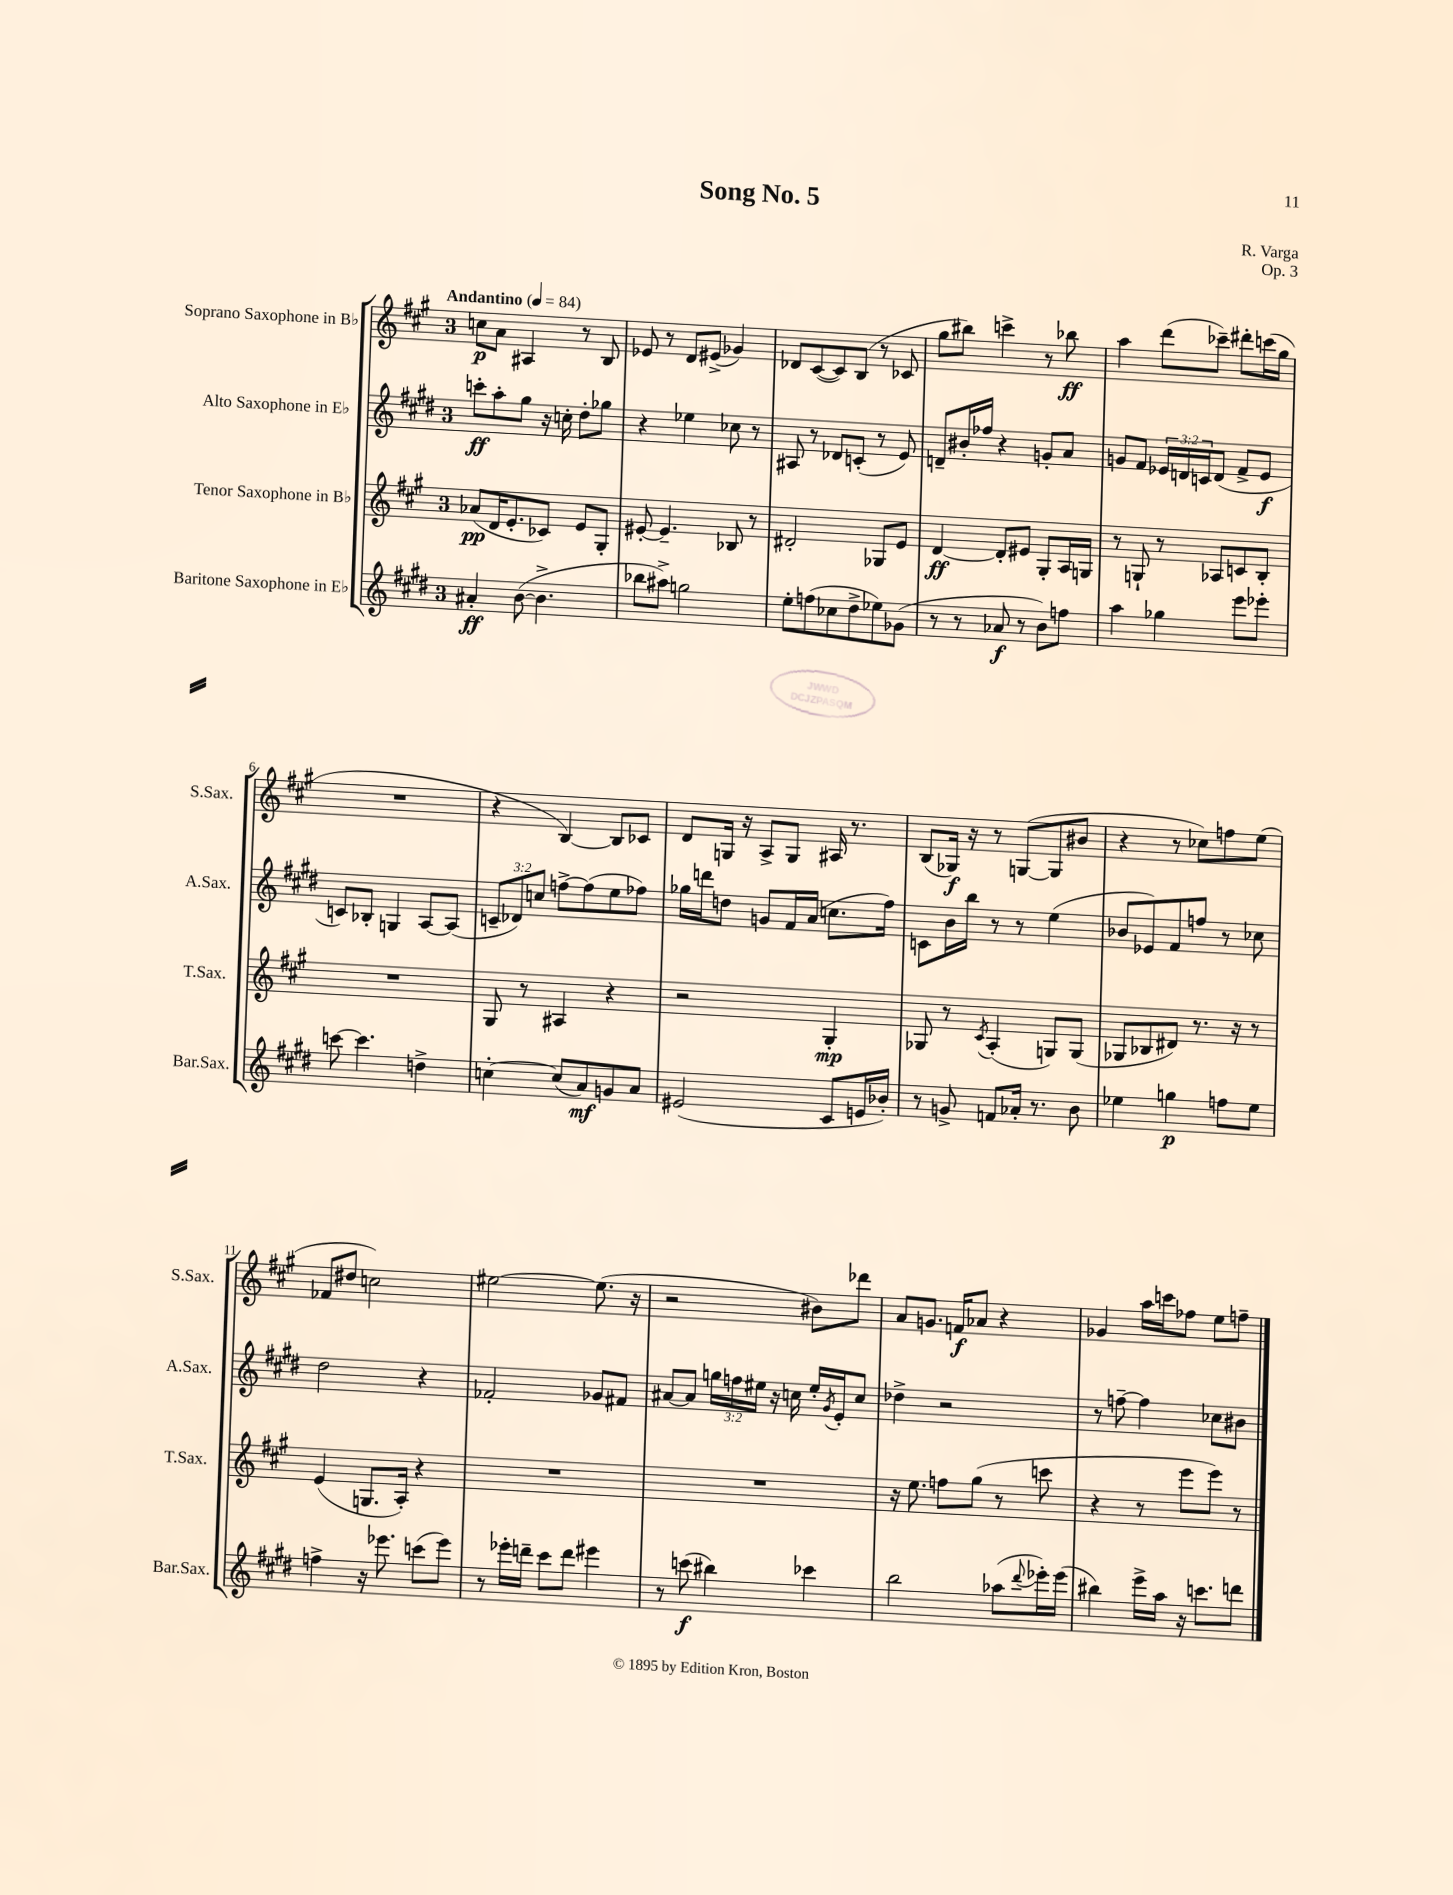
\header { title = "Song No. 5" composer = "R. Varga" opus = "Op. 3" }
<<
\new StaffGroup <<
\new Staff = "s0" \with { instrumentName = "Soprano Saxophone in Bb" shortInstrumentName = "S.Sax." } {
    \clef treble \key a \major \once \override Staff.TimeSignature.style = #'single-digit \time 3/4 \tempo "Andantino" 4 = 84
    c''8\p a'8 ais4 r8 b8 |
    ees'8 r8 d'8 eis'8->( ges'4) |
    des'8 cis'8~( cis'8) b8( r8 ces'8 |
    gis''8 bis''8) c'''4-> r8 bes''8\ff |
    a''4 d'''8( ces'''8--) dis'''8-. c'''16( gis''16 |
    R2. |
    r4 b4~) b8 ces'8 |
    d'8 g16 r16 a8-> g8 ais16 r8. |
    b8( ges16\f) r16 r8 g8~( g8 bis'8 |
    r4 r8 ces''8) f''8 e''8( |
    fes'8 dis''8 c''2) |
    eis''2~ eis''8.( r16 |
    r2 bis'8) des'''8 |
    a'8 g'8. f'16\f aes'8 r4 |
    ges'4 a''16 c'''16 fes''8 e''8 f''8-- \bar "|." |
}
\new Staff = "s1" \with { instrumentName = "Alto Saxophone in Eb" shortInstrumentName = "A.Sax." } {
    \clef treble \key e \major \once \override Staff.TimeSignature.style = #'single-digit \time 3/4 \override Staff.TupletNumber.text = #tuplet-number::calc-fraction-text
    c'''8-.\ff a''8-. gis''8 r16 c''16-. dis''8-. ges''8 |
    r4 ees''4 ces''8 r8 |
    ais8 r8 des'8 c'8-.( r8 e'8) |
    d'8-- bis'16-. fes''16 r4 g'8-. a'8 |
    g'8 fis'8 \tuplet 3/2 { ees'16 d'16 c'16 } d'8( fis'8-> ees'8\f |
    c'8) bes8-. g4 a8~ a8( |
    \tuplet 3/2 { c'8-- des'8) c''8 } f''8~-> f''8( e''8 fes''8) |
    ges''16 d'''16 d''8 g'8 fis'16 a'16( c''8. fis''16) |
    c'8 b'16 b''16 r8 r8 e''4( |
    bes'8 ees'8) fis'8 f''8 r8 ces''8 |
    dis''2 r4 |
    fes'2-. ges'8 fis'8 |
    ais'8~ ais'8 \tuplet 3/2 { g''16 f''16 eis''16 } r16 c''16 eis''16-. \acciaccatura { gis'8 } e'16-. c''8 |
    des''4-> r2 |
    r8 f''8~-- f''4 ces''8 bis'8 \bar "|." |
}
\new Staff = "s2" \with { instrumentName = "Tenor Saxophone in Bb" shortInstrumentName = "T.Sax." } {
    \clef treble \key a \major \once \override Staff.TimeSignature.style = #'single-digit \time 3/4
    aes'8\pp( d'16 e'8.-. ces'8) e'8 gis8-. |
    eis'8~-. eis'4.-- bes8 r8 |
    dis'2-. ges8 e'8 |
    d'4~\ff d'8-. eis'8 gis8-. a16 g16 |
    r8 g8-! r8 aes8 c'8 b8-. |
    R2. |
    gis8 r8 ais4 r4 |
    r2 gis4-.\mp |
    ges8 r8 \acciaccatura { cis'8 } a4-.( g8) g8( |
    ges8 bes8 dis'8) r8. r16 r8 |
    e'4( g8. a16-.) r4 |
    R2. |
    R2. |
    r16 e''8. f''8 gis''8( r8 c'''8 |
    r4 r8 e'''8 e'''8) r8 \bar "|." |
}
\new Staff = "s3" \with { instrumentName = "Baritone Saxophone in Eb" shortInstrumentName = "Bar.Sax." } {
    \clef treble \key e \major \once \override Staff.TimeSignature.style = #'single-digit \time 3/4
    ais'4-.\ff b'8~( b'4.-> |
    bes''8 ais''8->) g''2 |
    e''8-. f''8( ces''8 dis''8-> ees''8) ges'8( |
    r8 r8 aes'8\f r8 b'8) f''8 |
    a''4 ges''4 e'''8 ees'''8-. |
    c'''8~ c'''4. d''4-> |
    c''4~-. c''8( a'8\mf) g'8 a'8 |
    eis'2( cis'8 e'16 bes'16-.) |
    r8 g'8-> f'8 aes'16-. r8. b'8 |
    ees''4 g''4\p f''8 ees''8 |
    f''4-> r16 ees'''8. c'''8( ees'''8) |
    r8 ees'''16-. d'''16-- cis'''8 d'''8 eis'''4 |
    r8 c'''8\f( bis''4) ces'''4 |
    b''2 aes''8( \appoggiatura { dis'''8 } ees'''16-.) ees'''16( |
    bis''4) e'''16-> a''16 r16 c'''8. d'''8 \bar "|." |
}
>>
>>
